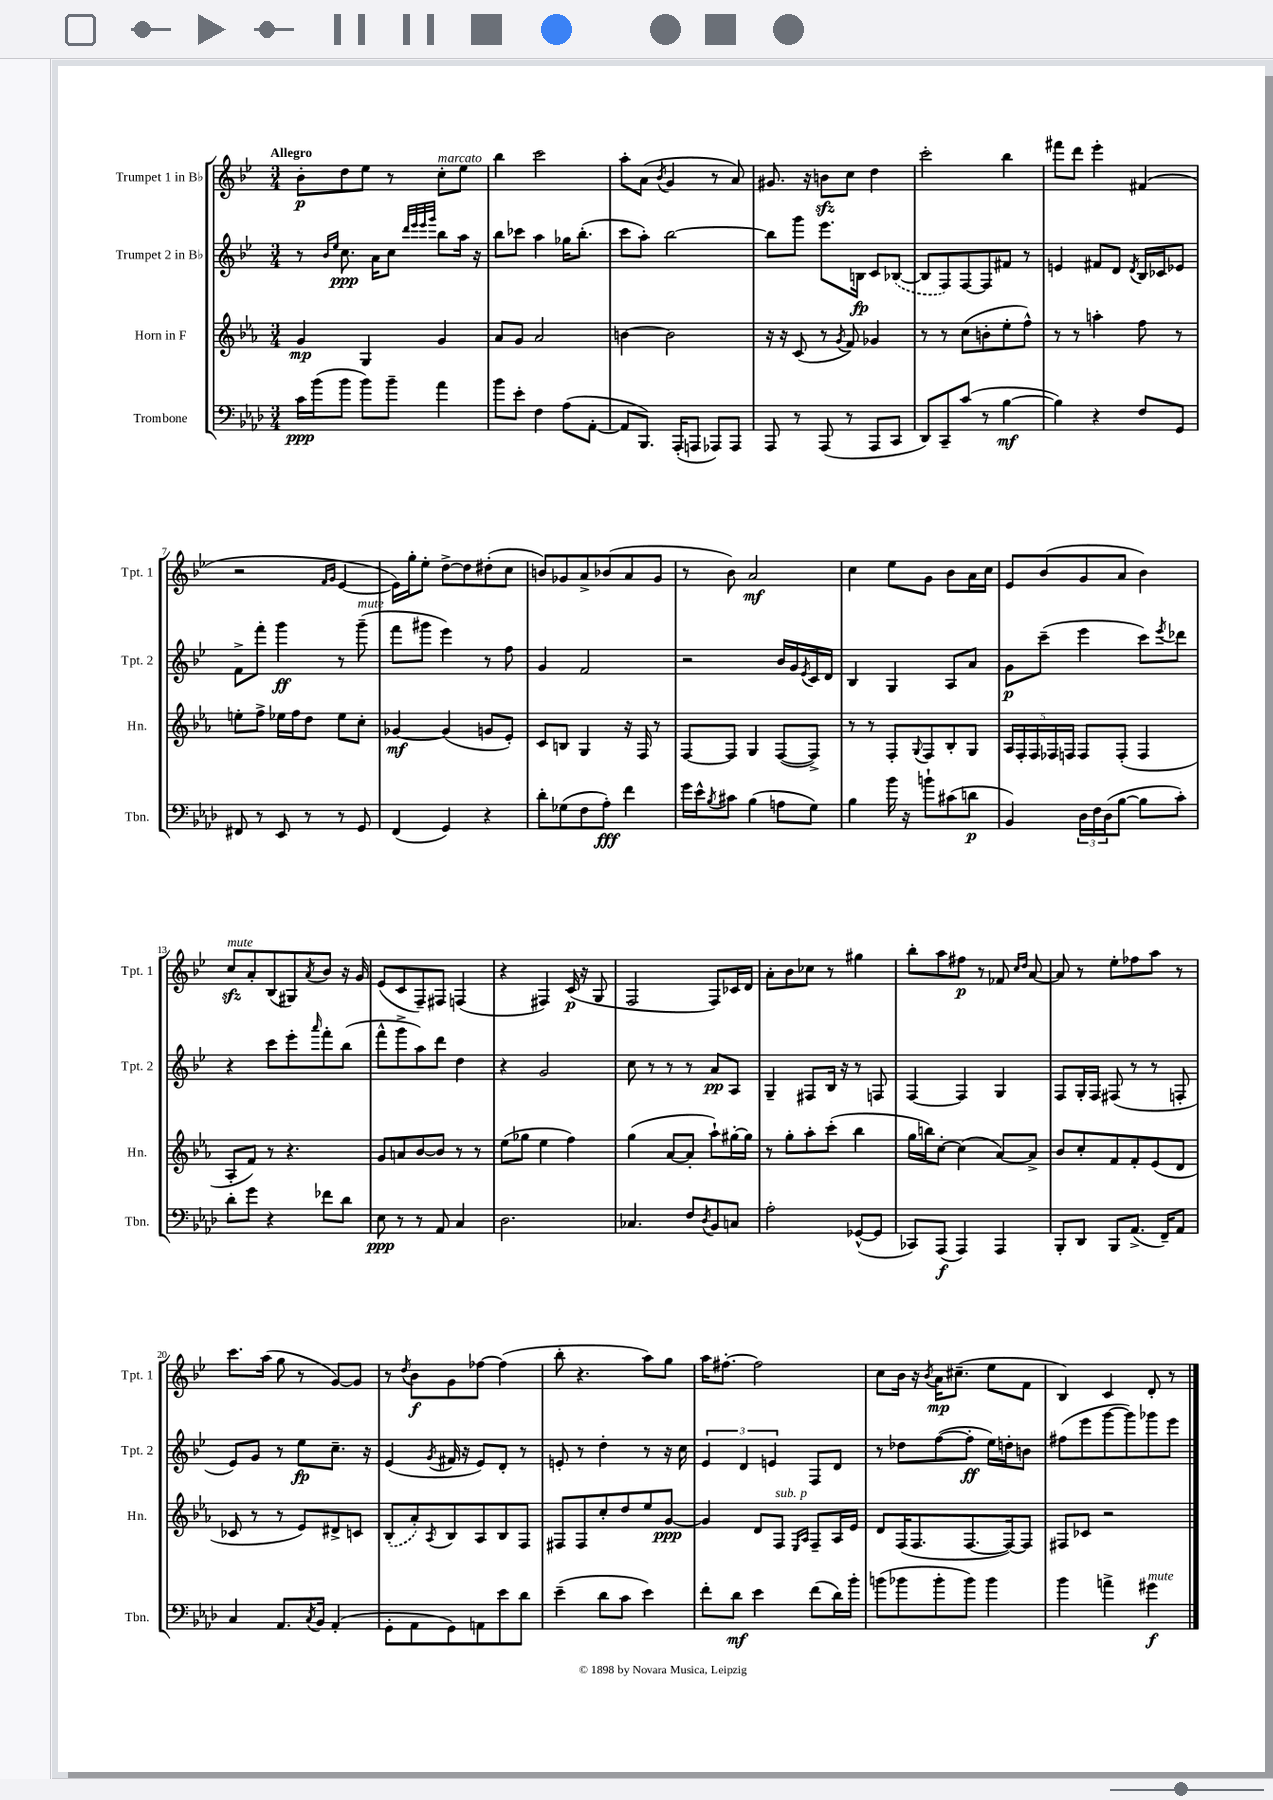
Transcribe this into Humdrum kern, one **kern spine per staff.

**kern	**kern	**kern	**kern
*staff4	*staff3	*staff2	*staff1
*clefF4	*clefG2	*clefG2	*clefG2
*k[b-e-a-d-]	*k[b-e-a-]	*k[b-e-]	*k[b-e-]
*M3/4	*M3/4	*M3/4	*M3/4
16c	4g	8r	8b-'
(16b-	.	.	.
.	.	16qqb-	.
.	.	16qqee-	.
8b-	.	8.cc	8dd
8b-)	4G	.	8ee-
.	.	16a	.
8b-~	.	8cc	8r
.	.	32qqddd	.
.	.	32qqeee-	.
.	.	32qqeee-	.
.	.	32qqggg	.
4a-	4g	8bb-	8cc'
.	.	16aa	8ee-
.	.	16r	.
=	=	=	=
8b-	8a-	8bb-	4bb-
8e-'	8g	8ccc-	.
4F	2a-	4aa	2ccc
(8A-	.	16gg-	.
.	.	(8.bb-'	.
[8AA-'	.	.	.
=	=	=	=
8AA-]	[4b	8ccc	8aa'
8.BBB-)	.	8aa')	(8a
.	.	.	8qb-
.	2b]	[2bb-	4g
(16AAA-'	.	.	.
8AAA	.	.	.
8AAA-)	.	.	8r
8AAA-	.	.	8a)
=	=	=	=
8AAA-	16r	8bb-]	8.g#
.	16r	.	.
8r	(8c	8ggg	.
.	.	.	16r
(8AAA-	8r	8.eee-	8b
.	8qg	.	.
8r	8f)	.	8cc
.	.	16B	.
8AAA-	4g-	8c	4dd
8CC	.	([8B-	.
=	=	=	=
8DD-)	8r	8B-]	2ccc'
8CC~	8r	8F)	.
(8c	(8cc	[8F	.
8r	8b'	8F]	.
[4B-	8ee-'	8f#	4bb-
.	8ff^^)	8r	.
=	=	=	=
4B-])	8r	4e	8fff#
.	8r	.	8ddd
4r	4aa'	8f#	4eee-'
.	.	8d	.
.	.	8qd	.
8F	8ff	16B-	(4f#
.	.	16c-	.
8GG	8r	8e-	.
=	=	=	=
8FF#	8ee'	8f^	2r
8r	8ff^	8fff'	.
8EE-	16ee-	4ggg	.
.	16ff	.	.
8r	8dd	.	.
.	.	.	16qqf
.	.	.	16qqg
8r	8ee-	8r	[4e-
8GG	8cc'	(8ggg~	.
=	=	=	=
(4FF	[4g-	8fff	16e-])
.	.	.	16gg'
.	.	8ggg#	8ee-'
4GG)	(4g-]	4eee-)	[8dd^
.	.	.	8dd]
4r	8g	8r	(8dd#'
.	8e-')	8ff	8cc
=	=	=	=
8d-'	8c	4g	8b)
(8G-	8B	.	8g-
8F	4G	2f	8a^
8A-')	.	.	(8b-
4f	16r	.	8a
.	16F	.	.
.	8r	.	8g-
=	=	=	=
16g	[8F	2r	8r
16e-^^	.	.	.
8qB-	.	.	.
8c#	8F]	.	8b-)
(4B-	4G	.	2a
8A	([8F	16b-	.
.	.	16g	.
.	.	8qe-	.
8G)	8F^])	16c	.
.	.	16d	.
=	=	=	=
4B-	8r	4B-	4cc
.	8r	.	.
16b-	8F'	4G	8ee-
16r	.	.	.
.	8qqG	.	.
8b`	8F	.	8g
(8c#	8B-'	8A	8b-
8d	8G	8a	16a
.	.	.	16cc
=	=	=	=
4BB-)	20A-	8g	8e-
.	20F'	.	.
.	20F	.	.
.	.	(8ccc~	(8b-
.	20F-	.	.
.	20F	.	.
24D-	8F	4eee-	8g
24F	.	.	.
(24D-	.	.	.
[8B-	(8F'	.	8a
8B-]	4F	8ccc)	4b-)
.	.	8qeee-	.
8c')	.	8ddd-	.
=	=	=	=
8d-'	8A-'	4r	8cc
8g	8f)	.	8a'
4r	8r	8ccc	(8B-
.	4.r	8eee-'	8G#)
.	.	16qqaaa	8qa
8f-	.	8fff'	8b-
8d-	.	(8bb-	16r
.	.	.	16g
=	=	=	=
8E-	8g	8fff^^	(8e-
8r	8a	8ggg^	8c
8r	[8b-	8aa)	8F~)
8AA-	8b-]	8ddd	8F#
4C	8r	4dd	(4F
.	8r	.	.
=	=	=	=
2.D-	(8ee-	4r	4r
.	8gg-	.	.
.	4ee-	2g	4F#)
.	4ff)	.	(16c
.	.	.	16r
.	.	.	8G
=	=	=	=
4.C-	(4gg	8cc	2F
.	.	8r	.
.	[8a-	8r	.
8F	8a-']	8r	.
8qD-	.	.	.
8BB-	8aa-`)	8a	8F)
8C	[16gg#'	8A	16c-
.	16gg#]	.	16d
=	=	=	=
2A-'	8r	4G~	8a'
.	8gg'	.	8b-
.	8aa-'	8F#	8cc-
.	(8ccc'	16B-	8r
.	.	16r	.
([8GG-^^	4bb-	8r	4gg#
8GG-]	.	8F	.
=	=	=	=
8CC-)	16gg	[4F	8bb-'
.	16bb)	.	.
(8AAA-	[8cc'	.	8aa
4AAA-)	(4cc]	4F]	8ff#
.	.	.	8r
4AAA-	[8a-)	4G	8f-
.	.	.	16qqcc
.	.	.	16qqdd
.	8a-^]	.	[8a
=	=	=	=
8BBB-'	8b-	8F	8a]
8DD-	8cc'	16G'	8r
.	.	16F	.
8BBB-	8f	(8F#	8ee-'
(8.AA-^	8f'	8r	8ff-
.	(8e-	8r	8aa
16FF~)	.	.	.
8AA-	8d	8F'	8r
=	=	=	=
4C	8c-	8e-)	8.ccc
.	8r	8g	.
.	.	.	(16aa
8.AA-	8r	8r	8gg
.	8e-)	8ee-	8r
8qC	.	.	.
16BB-	.	.	.
(4AA-'	8d#^	8.cc~	[8g)
.	8c	.	8g]
.	.	16r	.
=	=	=	=
8GG'	(8B-'	(4e-	8r
.	.	.	8qdd
8AA-	8a-')	.	8b-
.	8qA-	8qg	.
8GG)	8B-	16f#	8g
.	.	16r	.
8AA	8A-	8e-)	[8ff-
8e-	8B-	8d'	(4ff-]
8d-	8F	8r	.
=	=	=	=
(4e-~	8F#	8e'	8bb-'
.	8F#	8r	4.r
8d-	8cc'	4dd'	.
8c	8dd	.	.
4e-)	8ee-	8r	8aa)
.	[8g	16r	8gg
.	.	16cc	.
=	=	=	=
8f'	4g]	6e-	16aa
.	.	.	[8.ff#'
8d-	.	.	.
.	.	6d	.
4e-	8d	.	2ff#]
.	.	6e	.
.	8F	.	.
.	16qqE-	.	.
.	16qqA-	.	.
(8f	8F~	8F	.
16d-)	16A-	8d	.
16b-'	16e-	.	.
=	=	=	=
(8b	8d	8r	8cc
8b-	(16F	8dd-	16b-
.	8.F	.	16r
.	.	.	8qb-
8b-'	.	([8ff	16a
.	.	.	(8.cc#~
8b-)	[8.F	8ff']	.
4b-	.	16ee-)	8ee-
.	16F_)	16dd'	.
.	8F]	8b	8f
=	=	=	=
4b-	8F#	(8ff#	4B-)
.	8c-	8eee-	.
4a^	2r	[8ggg	4c
.	.	8ggg])	.
4g#	.	8ggg-	8d'
.	.	8eee-	8r
==	==	==	==
*-	*-	*-	*-
